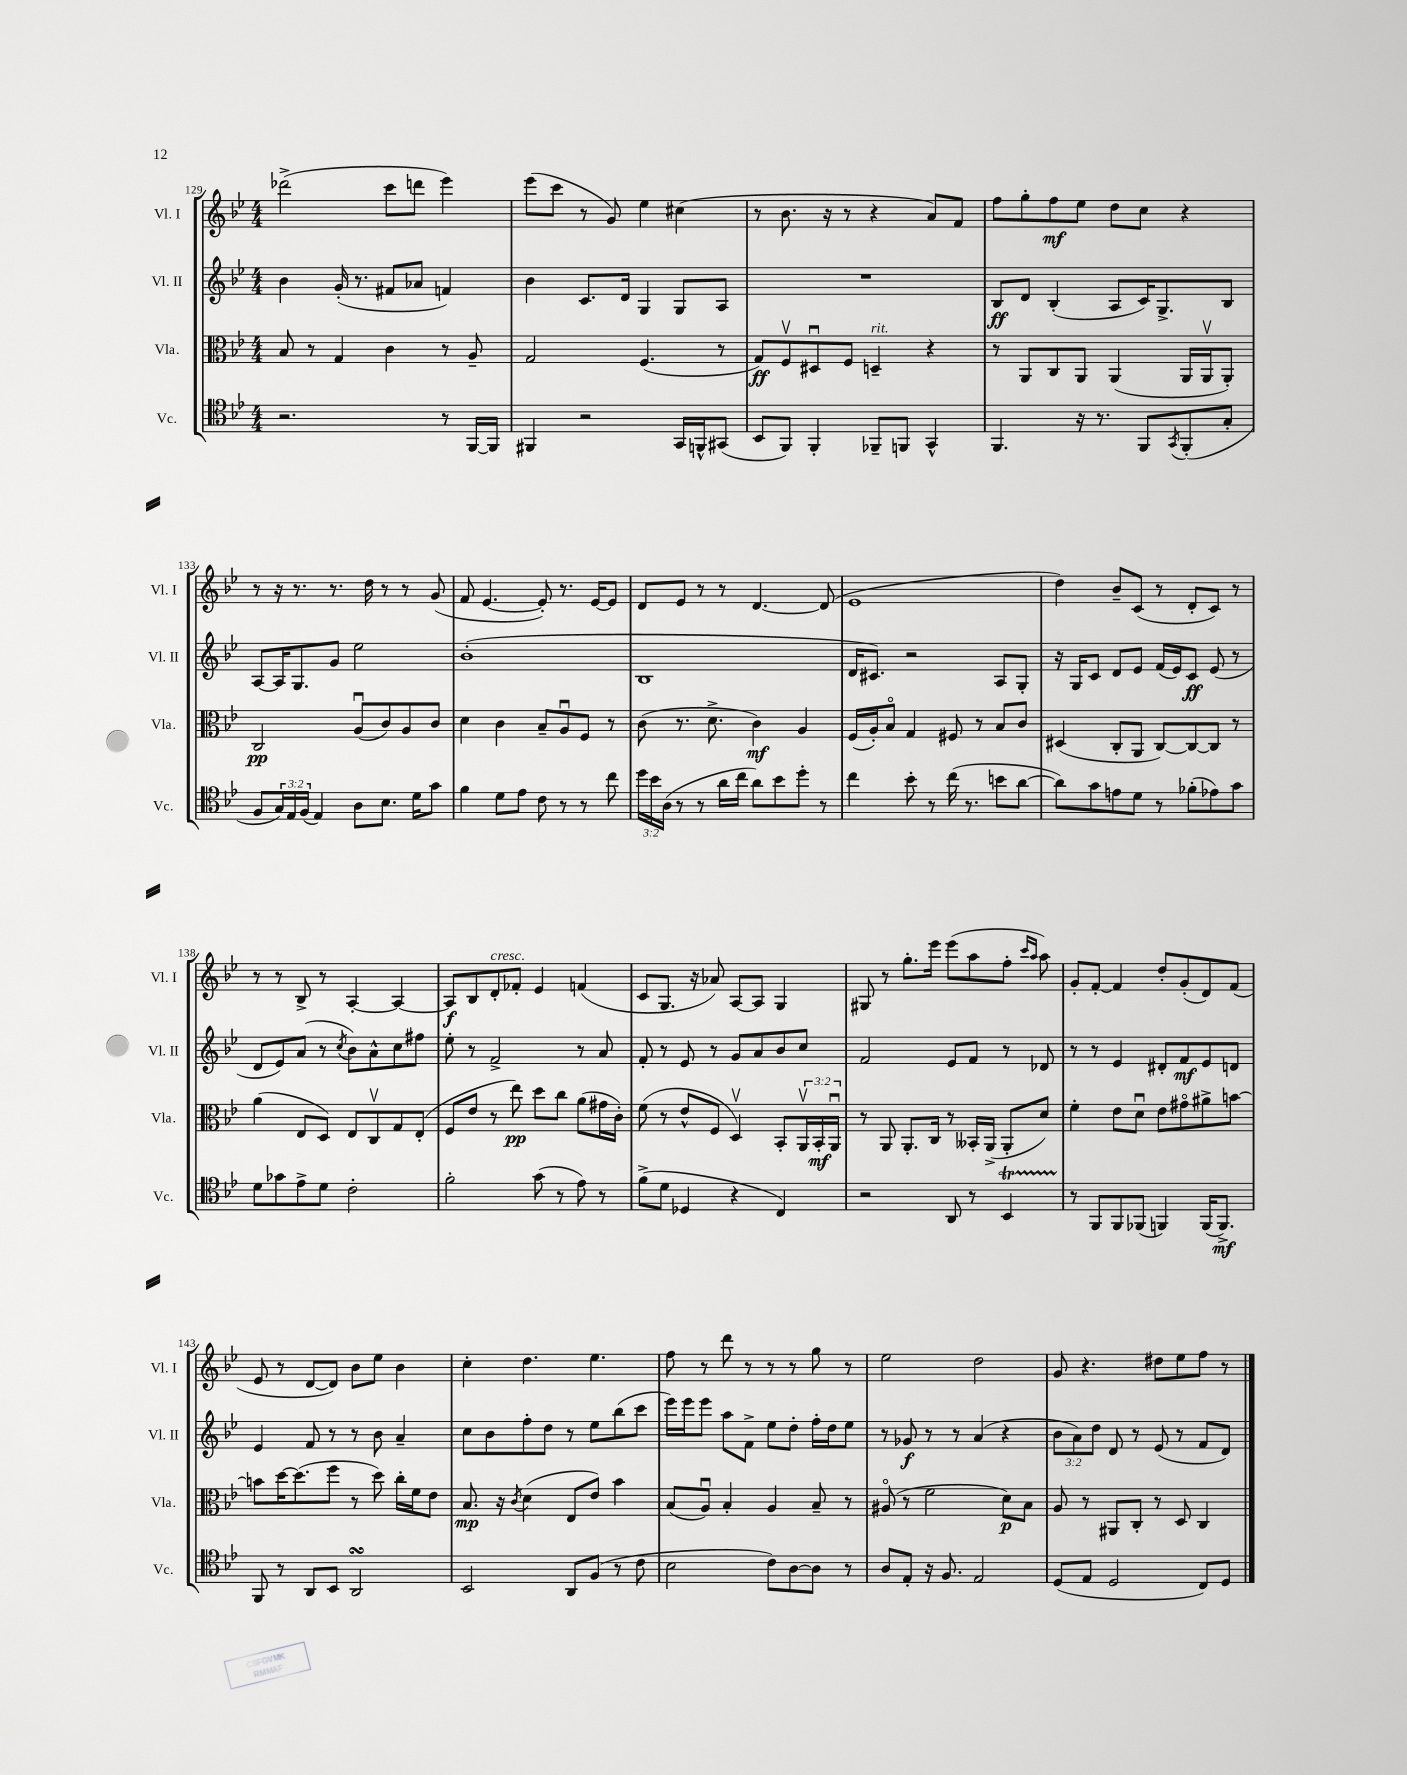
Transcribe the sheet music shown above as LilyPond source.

<<
\new StaffGroup <<
\new Staff = "s0" \with { instrumentName = "Vl. I" shortInstrumentName = "Vl. I" } {
    \clef treble \key bes \major \numericTimeSignature \time 4/4
    des'''2->( c'''8 d'''8 ees'''4) |
    ees'''8( c'''8 r8 g'8) ees''4 cis''4( |
    r8 bes'8. r16 r8 r4 a'8) f'8 |
    f''8 g''8-. f''8\mf ees''8 d''8 c''8 r4 |
    r8 r16 r8. r8. d''16 r8 r8 g'8( |
    f'8 ees'4.~ ees'8-.) r8. ees'16~ ees'8 |
    d'8 ees'8 r8 r8 d'4.~ d'8( |
    ees'1 |
    d''4) bes'8-- c'8( r8 d'8-. c'8) r8 |
    r8 r8 bes8-> r8 a4~-. a4~ |
    a8\f bes8 d'8-.^\markup { \italic "cresc." } fes'8-. ees'4 f'4( |
    c'8 g8. r16 aes'8) a8~ a8 g4 |
    gis8 r8 g''8.-. ees'''16 ees'''8( a''8 f''8-. \grace { c'''16 a''16 } a''8) |
    g'8-. f'8~-. f'4 d''8-. g'8-.( d'8) f'8( |
    ees'8 r8 d'8~ d'8) bes'8 ees''8 bes'4 |
    c''4-. d''4. ees''4. |
    f''8 r8 d'''8 r8 r8 r8 g''8 r8 |
    ees''2 d''2 |
    g'8 r4. dis''8 ees''8 f''8 r8 \bar "|." |
}
\new Staff = "s1" \with { instrumentName = "Vl. II" shortInstrumentName = "Vl. II" } {
    \clef treble \key bes \major \numericTimeSignature \time 4/4 \override Staff.TupletNumber.text = #tuplet-number::calc-fraction-text
    bes'4 g'16-.( r8. fis'8 aes'8 f'4) |
    bes'4 c'8. d'16 g4 g8 a8 |
    R1 |
    bes8\ff d'8 bes4-.( a8 c'16) g8.-> bes8 |
    a8~ a16 g8. g'8 ees''2 |
    bes'1-.( |
    bes1 |
    d'16 cis'8.) r2 a8 g8-. |
    r16 g16 c'8 d'8 ees'8 f'16( ees'16) c'8\ff ees'8( r8 |
    d'8 ees'8) a'8( r8 \acciaccatura { c''8 } bes'8) a'8-^ c''8 fis''8 |
    ees''8-. r8 f'2-> r8 a'8 |
    f'8-. r8 ees'8 r8 g'8 a'8 bes'8 c''8 |
    f'2 ees'8 f'8 r8 des'8 |
    r8 r8 ees'4 dis'8-. f'8\mf ees'8 d'8 |
    ees'4 f'8 r8 r8 bes'8 a'4-- |
    c''8 bes'8 f''8-. d''8 r8 ees''8 bes''8( c'''8 |
    ees'''16) ees'''16 ees'''8 a''8 f'8-> ees''8 d''8-. f''16-. d''16 ees''8 |
    r8 ges'8\f r8 r8 a'4( r4 |
    \tuplet 3/2 { bes'8 a'8) d''8 } d'8 r8 ees'8( r8 f'8 d'8) \bar "|." |
}
\new Staff = "s2" \with { instrumentName = "Vla." shortInstrumentName = "Vla." } {
    \clef alto \key bes \major \numericTimeSignature \time 4/4 \override Staff.TupletNumber.text = #tuplet-number::calc-fraction-text
    bes8 r8 g4 c'4 r8 a8-- |
    g2 f4.( r8 |
    g8\ff) f8\upbow dis8\downbow f8 d4--^\markup { \italic "rit." } r4 |
    r8 a,8 c8 a,8 a,4( a,16 a,16\upbow a,8-.) |
    c2\pp a8\downbow( c'8) a8 c'8 |
    d'4 c'4 bes8-- a8\downbow f8 r8 |
    c'8( r8. d'8.-> c'4\mf) a4 |
    f16( a16-.) bes8\flageolet g4 fis8 r8 bes8 c'8 |
    dis4( c8-. a,8 c8~) c8~ c8 r8 |
    a'4( ees8 d8) ees8 c8\upbow g8 ees8-.( |
    f8 ees'8 r8 ees''8\pp) d''8 c''8 a'8( gis'16 c'16-.) |
    f'8( r8 ees'8-^ f8 d4\upbow) bes,8-. \tuplet 3/2 { a,16\upbow bes,16-.\mf a,16\downbow } |
    r8 a,8 a,8.-. c16 r8 beses,16-. a,16->( a,8-. d'8) |
    f'4-. ees'8 d'8\downbow ees'8 gis'8\flageolet ais'8-> b'8~ |
    b'8 d''16~ d''8.( f''8 r8 d''8) c''16-. f'16 ees'8 |
    bes8.\mp r16 \acciaccatura { c'8 } d'4( ees8 ees'8) bes'4 |
    bes8( a8\downbow) bes4-. a4 bes8-- r8 |
    ais8\flageolet( r8 f'2 d'8\p) bes8 |
    a8 r8 ais,8 c8-. r8 d8 c4 \bar "|." |
}
\new Staff = "s3" \with { instrumentName = "Vc." shortInstrumentName = "Vc." } {
    \clef tenor \key bes \major \numericTimeSignature \time 4/4 \override Staff.TupletNumber.text = #tuplet-number::calc-fraction-text
    r2. r8 f,16~ f,16 |
    fis,4 r2 g,16 f,16-^ gis,8( |
    bes,8 f,8) f,4-. fes,8-- f,8 g,4-^ |
    f,4. r16 r8. f,8 \acciaccatura { g,8 } f,8-.( g8-. |
    f8 \tuplet 3/2 { g16) ees16 f16( } ees4) a8 bes8. d'16 g'8 |
    f'4 d'8 ees'8 c'8 r8 r8 c''8 |
    \tuplet 3/2 { d''16 bes'16 a16( } r8 r8 a'16 c''16 a'8) bes'8 d''8-. r8 |
    c''4 bes'8-. r8 c''16( r8. b'8 a'8~ |
    a'8) g'8 e'8 d'8 r8 fes'8-.( ees'8) g'8 |
    d'8 ges'8 ees'8-> d'8 c'2-. |
    f'2-. g'8( r8 ees'8) r8 |
    f'8->( d'8 des4 r4 c4) |
    r2 a,8 r8 bes,4\startTrillSpan |
    r8\stopTrillSpan f,8 f,8 fes,8( f,4) f,16( f,8.->\mf) |
    f,8 r8 a,8 bes,8 a,2\turn |
    bes,2 a,8 f8( r8 c'8 |
    bes2 c'8) a8~ a8 r8 |
    a8 ees8-. r16 f8. ees2 |
    d8( ees8 d2 c8) d8 \bar "|." |
}
>>
>>
\layout { \context { \Score currentBarNumber = #129 } }
